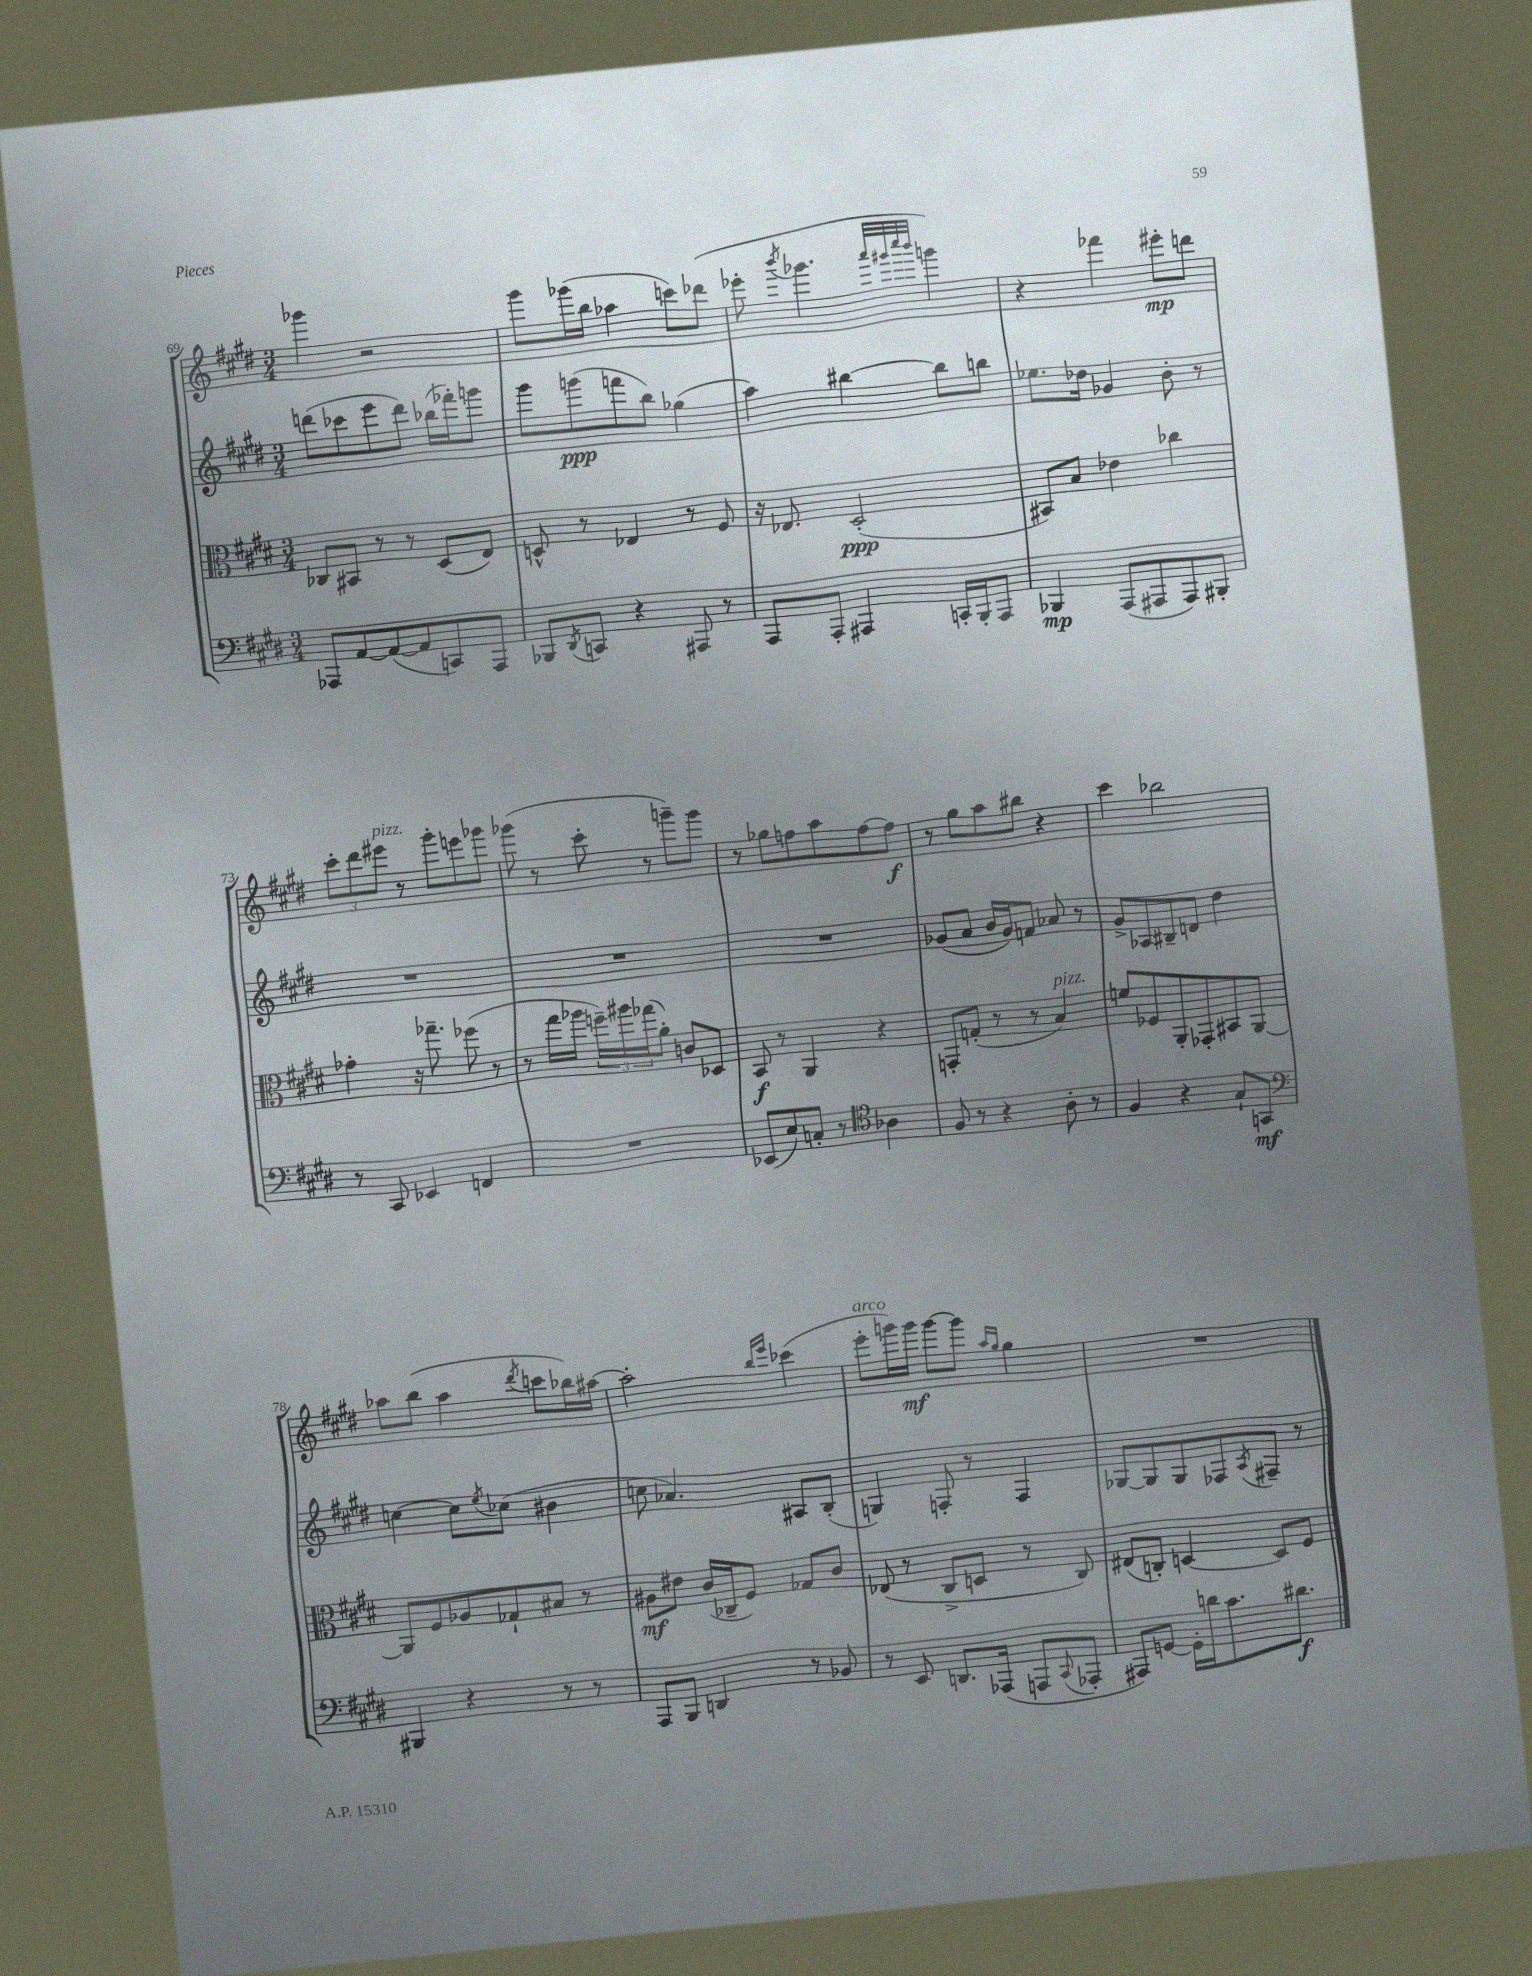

**kern	**dynam	**kern	**dynam	**kern	**dynam	**kern	**dynam
*part4	*part4	*part3	*part3	*part2	*part2	*part1	*part1
*staff4	*staff4	*staff3	*staff3	*staff2	*staff2	*staff1	*staff1
*clefF4	*	*clefC3	*	*clefG2	*	*clefG2	*
*k[f#c#g#d#]	*	*k[f#c#g#d#]	*	*k[f#c#g#d#]	*	*k[f#c#g#d#]	*
*M3/4	*	*M3/4	*	*M3/4	*	*M3/4	*
=69	=69	=69	=69	=69	=69	=69	=69
8AAA-X/L	.	8C-X/L	.	(8dddn\L	.	4ggg-X\	.
[8AA/	.	8BB#X/J	.	8ccc-X\	.	.	.
(8AA/_	.	8r	.	8eee\	.	2r	.
8AA/]	.	8r	.	8ddd\J)	.	.	.
8CCn/)	.	(8D#/L	.	(16bb-X\LL	.	.	.
.	.	.	.	16fff-X'\J)	.	.	.
8AAA-/J	.	8E/J)	.	8gggn\J	.	.	.
=70	=70	=70	=70	=70	=70	=70	=70
8BBB-X/L	.	8Dn^^/	.	8ggg#\L	.	8ggg#\L	.
8qDD#/	.	.	.	.	.	.	.
8CCn/J	.	8r	.	(8gggn\	ppp	(16ggg-X\L	.
.	.	.	.	.	.	16bb\JJ	.
4r	.	4E-X/	.	8fffn\	.	4aa-X\	.
.	.	.	.	8bb\J)	.	.	.
8AAA#X/	.	8r	.	(4gg-X\	.	8cccn\L)	.
8r	.	8F#/	.	.	.	(8ddd-X\J	.
=71	=71	=71	=71	=71	=71	=71	=71
8AAA/L	.	16r	.	4aa\)	.	8eee-X'\	.
.	.	8.E-X/	.	.	.	.	.
.	.	.	.	.	.	8qbbb/	.
8AAA'/J	.	.	.	.	.	4.ggg-X\	.
4AAA#X/	.	(2D#'/	ppp	[4bb#X\	.	.	.
.	.	.	.	.	.	32qqaaa/LLL	.
.	.	.	.	.	.	32qqggg#X/	.
.	.	.	.	.	.	32qqcccc#/	.
.	.	.	.	.	.	32qqbbb/JJJ	.
16CCn'/LL	.	.	.	8bb#\L]	.	4gggn\)	.
16BBB'/J	.	.	.	.	.	.	.
8AAA#/J	.	.	.	8bbn\J	.	.	.
=72	=72	=72	=72	=72	=72	=72	=72
4BBB-X/	mp	8BB#X/L)	.	8.ee-X\L	.	4r	.
.	.	8B/J	.	.	.	.	.
.	.	.	.	16dd-X\Jk	.	.	.
(8AAA/L	.	4e-X\	.	4g-X/	.	4fff-X\	.
8AAA#X/	.	.	.	.	.	.	.
8AAA#/)	.	4cc-X\	.	8b'\	.	8eee#X'\L	mp
8BBB#X'/J	.	.	.	8r	.	8dddn\J	.
!!LO:LB:g=z
=73	=73	=73	=73	=73	=73	=73	=73
8r	.	4g-X'\	.	2.r	.	12ccc#'\L	.
.	.	.	.	.	.	12ddd#\	.
8CC#/	.	.	.	.	.	.	.
!	!	!	!	!	!	!LO:TX:a:i:t=pizz.	!
.	.	.	.	.	.	12eee#X\J	.
4EE-X/	.	16r	.	.	.	8r	.
.	.	8.gg-X~\	.	.	.	.	.
.	.	.	.	.	.	8ggg#'\L	.
4FFn/	.	(8ff-X\	.	.	.	8eeen\	.
.	.	8r	.	.	.	8ggg-X\J	.
=74	=74	=74	=74	=74	=74	=74	=74
2.r	.	8r	.	2.r	.	(8ggg-X\	.
.	.	16gg#\LL	.	.	.	8r	.
.	.	16aa-X\JJ	.	.	.	.	.
.	.	24ffn~\LL)	.	.	.	8ccc#'\	.
.	.	24aa#X\	.	.	.	.	.
.	.	(24gg-X\J	.	.	.	.	.
.	.	8a'\J)	.	.	.	8r	.
.	.	8cn/L	.	.	.	8gggn~\L)	.
.	.	8D-X/J	.	.	.	8ggg\J	.
=75	=75	=75	=75	=75	=75	=75	=75
(8EE-X/L	.	8BB/	f	2.r	.	8r	.
8E/)	.	8r	.	.	.	8gg-X\L	.
8Cn'/J	.	4AA/	.	.	.	8ffn\	.
8r	.	.	.	.	.	8aa\	.
*clefC4	*	*	*	*	*	*	*
4A-X\	.	4r	.	.	.	[8ff\	.
.	.	.	.	.	.	8ff\J]	f
=76	=76	=76	=76	=76	=76	=76	=76
8F#/	.	8GGn'/L	.	(8g-X/L	.	8r	.
8r	.	(8Gn'/J	.	8a/J	.	8gg#\L	.
4r	.	8r	.	16b/LL	.	8aa\	.
.	.	.	.	16g-/J)	.	.	.
.	.	8r	.	8fn/J	.	8bb#X\J	.
!	!	!LO:TX:a:i:t=pizz.	!	!	!	!	!
8A'\	.	4B/)	.	8a-X/	.	4r	.
8r	.	.	.	8r	.	.	.
=77	=77	=77	=77	=77	=77	=77	=77
4F#/	.	8fn/L	.	8g#^/L	.	4ccc#\	.
.	.	8F-X/	.	8A-X/	.	.	.
4r	.	8AA'/	.	8B#X~/	.	2bb-X\	.
.	.	8GG-X'/	.	8dn/J	.	.	.
8G#`/L	.	8BB#X/	.	4dd#\	.	.	.
8GGn/J	mf	[8AA/J	.	.	.	.	.
!!LO:LB:g=z
=78	=78	=78	=78	=78	=78	=78	=78
*clefF4	*	*	*	*	*	*	*
4BBB#X/	.	8AA/L]	.	[4ccn\	.	8aa-X\L	.
.	.	8F#/	.	.	.	(8bb\J	.
4r	.	8A-X/	.	8cc\L]	.	4aa-\	.
.	.	.	.	8qee/	.	.	.
.	.	8G-X`/	.	(8cc-X\J	.	.	.
.	.	.	.	.	.	8qddd#/	.
8r	.	8B#X/J	.	4b#X\	.	8cccn\L	.
8r	.	8r	.	.	.	16bb-X\L)	.
.	.	.	.	.	.	[16aa#X\JJ	.
=79	=79	=79	=79	=79	=79	=79	=79
8AAA/L	.	8A#X\L	mf	8ccn\	.	2aa#'\]	.
8BBB/J	.	8e#X\J	.	4.a-X/)	.	.	.
4DDn/	.	(16c#/LL	.	.	.	.	.
.	.	16C-X~/J	.	.	.	.	.
.	.	8F#/J)	.	.	.	.	.
.	.	.	.	.	.	16qqbb/LL	.
.	.	.	.	.	.	16qqeee/JJ	.
8r	.	8G-X/L	.	8A#X/L	.	(4ccc-X\	.
8BB-X/	.	8c#/J	.	(8B'/J	.	.	.
=80	=80	=80	=80	=80	=80	=80	=80
!	!	!	!	!	!	!LO:TX:a:i:t=arco	!
8r	.	(8E-X/	.	4Gn/)	.	8eee'\L	.
8EE/	.	8r	.	.	.	16gggn\L)	.
.	.	.	.	.	.	16ggg\JJ	mf
8.DDn/L	.	8C#^/L	.	8Fn'/	.	[8ggg\L	.
.	.	8Dn/J	.	8r	.	8ggg\J]	.
(16AAA-X/Jk	.	.	.	.	.	.	.
.	.	.	.	.	.	16qqaa/LL	.
.	.	.	.	.	.	16qqgg#/JJ	.
8AAAn/L	.	8r	.	4F/	.	4gg#\	.
8qqCC#/	.	.	.	.	.	.	.
8AAA-X'/J	.	8C#/)	.	.	.	.	.
=81	=81	=81	=81	=81	=81	=81	=81
8AAA#X/L)	.	(8E#X/L	.	[8G-X/L	.	2.r	.
[8GGn/J	.	8Cn'/J)	.	8G-/]	.	.	.
16GG'\LL]	.	[4Dn/	.	8G-/	.	.	.
16dn\J	.	.	.	.	.	.	.
8.c#\	.	.	.	8F-X/	.	.	.
.	.	.	.	8qA/	.	.	.
.	.	8D/L]	.	8F#X~/J	.	.	.
8.d#X\J	f	.	.	.	.	.	.
.	.	8F#/J	.	8r	.	.	.
==	==	==	==	==	==	==	==
*-	*-	*-	*-	*-	*-	*-	*-
